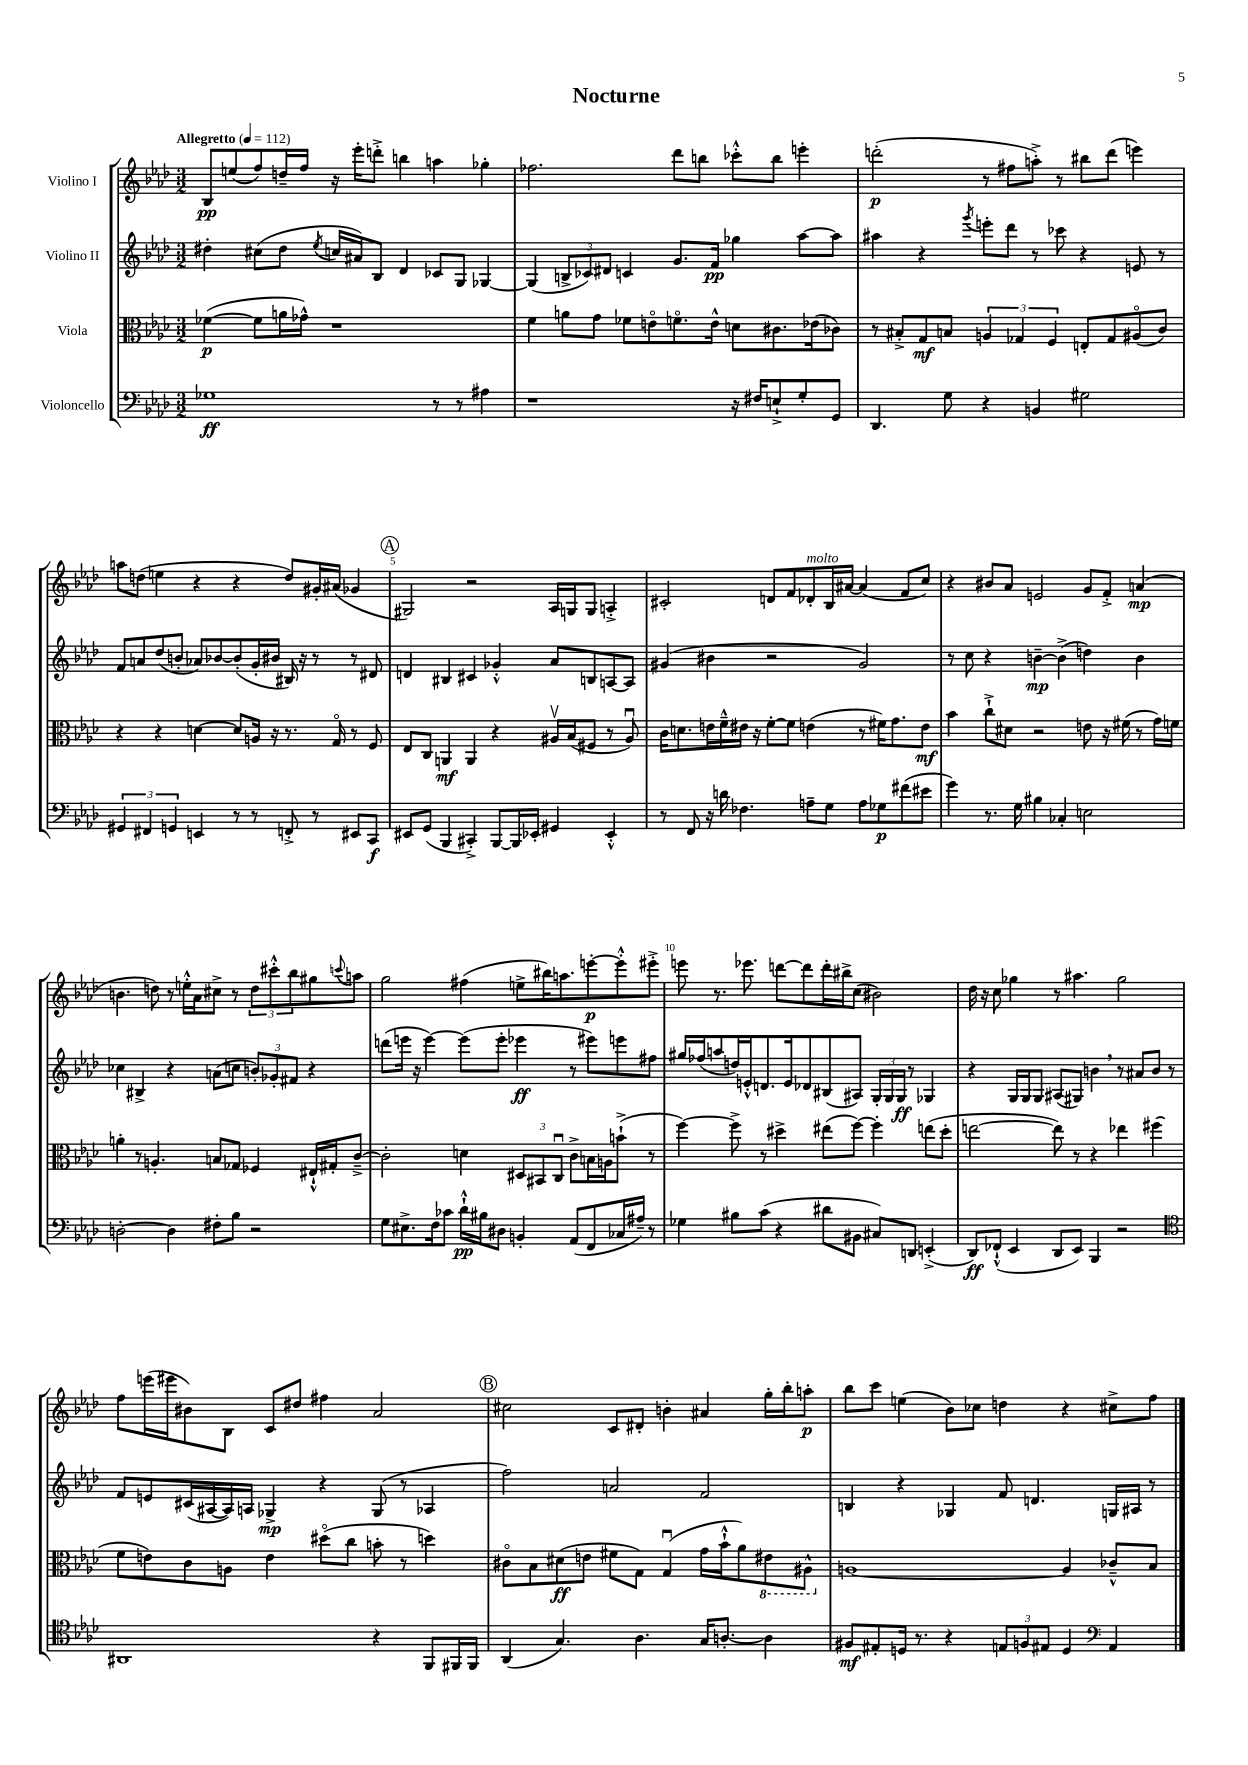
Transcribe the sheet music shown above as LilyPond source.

\header { title = "Nocturne" }
<<
\new StaffGroup <<
\new Staff = "s0" \with { instrumentName = "Violino I" } {
    \clef treble \key aes \major \numericTimeSignature \time 3/2 \tempo "Allegretto" 4 = 112
    bes8\pp e''8( f''8) d''16-- f''16 r16 ees'''16-. d'''8-.-> b''4 a''4 ges''4-. |
    fes''2. des'''8 b''8 ces'''8-.-^ b''8 e'''4-. |
    d'''2-.\p( r8 fis''8 a''8-.->) r8 bis''8 d'''8( e'''4) |
    a''8 d''8( e''4 r4 r4 d''8) gis'16-. ais'16( ges'4 |
    \mark \markup { \circle "A" } gis2) r2 aes16 g16 g8 a4-.-> |
    cis'2-. d'8 f'8 des'8-.^\markup { \italic "molto" } bes16 ais'16~ ais'4( f'8 c''8) |
    r4 bis'8 aes'8 e'2 g'8 f'8-.-> a'4\mp( |
    b'4. d''8) r8 e''16-.-^ aes'16 cis''8-> r8 \tuplet 3/2 { d''8 cis'''8-.-^ bes''8 } gis''8 \appoggiatura { c'''8 } a''8 |
    g''2 fis''4( e''8-> bis''16) a''8. e'''8~-.\p e'''8-.-^ eis'''8-.-> |
    e'''8 r8. ees'''8. d'''8~ d'''8 d'''16-. bis''16-> c''8( bis'2) |
    des''16 r16 c''8 ges''4 r8 ais''4. ges''2 |
    f''8 e'''16( eis'''16 bis'8) bes8 c'8 dis''8 fis''4 aes'2 |
    \mark \markup { \circle "B" } cis''2 c'8 dis'8-. b'4-. ais'4 g''16-. bes''16-. a''8-.\p |
    bes''8 c'''8 e''4( bes'8) ces''8 d''4 r4 cis''8-> f''8 \bar "|." |
}
\new Staff = "s1" \with { instrumentName = "Violino II" } {
    \clef treble \key aes \major \numericTimeSignature \time 3/2
    dis''4-. cis''8( dis''8 \acciaccatura { ees''8 } c''16 ais'16) bes8 des'4 ces'8 g8 ges4~ |
    ges4( \tuplet 3/2 { b8-> ces'8) dis'8 } c'4 g'8. f'16\pp ges''4 aes''8~ aes''8 |
    ais''4 r4 \acciaccatura { g'''8 } e'''8-. des'''8 r8 ces'''8 r4 e'8 r8 |
    f'8 a'8 des''8( b'8-. aes'8) bes'8~ bes'8-.( g'16-. bis'16 bis16) r16 r8 r8 dis'8 |
    \mark \markup { \circle "A" } d'4 bis4 cis'4 ges'4-.-^ aes'8 b8 a8~ a8 |
    gis'4( bis'4 r2 gis'2) |
    r8 c''8 r4 b'4~--\mp b'4->( d''4) b'4 |
    ces''4 bis4-> r4 a'8( c''8 \tuplet 3/2 { b'8-.) ges'8-. fis'8 } r4 |
    d'''8( e'''16 r16 e'''4~) e'''8( e'''8-. ees'''4\ff r8 eis'''8) e'''8 fis''8 |
    gis''16 fes''16( a''8 d''16) e'16-.-^ d'8. e'16 des'8 bis8( ais8) \tuplet 3/2 { g16-. g16 g16\ff } r8 ges4 |
    r4 g16 g16 g8 ais8( gis8) b'4 \breathe r8 ais'8 b'8 r8 |
    f'8 e'8 cis'16( ais16~ ais16) a16 ges4->\mp r4 ges8( r8 aes4 |
    \mark \markup { \circle "B" } f''2) a'2 f'2 |
    b4 r4 ges4 f'8 d'4. g16 ais16 r8 \bar "|." |
}
\new Staff = "s2" \with { instrumentName = "Viola" } {
    \clef alto \key aes \major \numericTimeSignature \time 3/2
    fes'4~\p( fes'8 a'16 ges'16-^) r1 |
    f'4 a'8 g'8 fes'8 e'8\flageolet f'8.\flageolet e'16-^ d'8 cis'8. ees'16( ces'8) |
    r8 bis8-.-> g8\mf b8 \tuplet 3/2 { a4 ges4 f4 } e8-. ges8 ais8\flageolet( c'8) |
    r4 r4 d'4~ d'8 a16 r16 r8. g16\flageolet r8 f8 |
    \mark \markup { \circle "A" } ees8 c8 a,4\mf a,4 r4 ais16\upbow bes16( fis8 r8 ais8\downbow) |
    c'16 d'8. e'16 f'16---^ eis'16 r16 f'8~-. f'8 e'4( r8 fis'16) g'8. e'8\mf |
    bes'4 c''8-!-> dis'8 r2 e'8 r16 fis'16( r8 g'16) f'16 |
    a'4-. r8 a4.-. b8 ges8 fes4 eis16-!-^ gis16-. c'8~---> |
    c'2-. d'4 \tuplet 3/2 { dis8 bis,8 c8\downbow } c'8-> b16 a16 b'8-!->( r8 |
    f''4~) f''8-> r8 dis''4-> eis''8( f''8~) f''4-. e''8( dis''8-. |
    e''2~ e''8) r8 r4 ees''4 fis''4( |
    f'8 e'8) c'8 a8 e'4 dis''8\flageolet( c''8 b'8-. r8 d''4) |
    \mark \markup { \circle "B" } cis'8\flageolet bes8 dis'8\ff( e'8 fis'8 g8) g4\downbow( g'16 bes'16-!-^ aes'8) \ottava #-1 eis8 ais,8-^ \ottava #0 |
    a1~ a4 ces'8---^ bes8 \bar "|." |
}
\new Staff = "s3" \with { instrumentName = "Violoncello" } {
    \clef bass \key aes \major \numericTimeSignature \time 3/2
    ges1\ff r8 r8 ais4 |
    r1 r16 fis16 e8-!-> g8-. g,8 |
    des,4. g8 r4 b,4 gis2 |
    \tuplet 3/2 { gis,4 fis,4 g,4 } e,4 r8 r8 f,8-.-> r8 eis,8 c,8\f |
    \mark \markup { \circle "A" } eis,8 g,8( bes,,4 cis,4-.->) bes,,8~ bes,,16 ees,16-. gis,4 ees,4-.-^ |
    r8 f,8 r16 d'16 fes4. a8-- g8 a8 ges8\p fis'8( eis'8 |
    g'4) r8. g16 bis4 ces4-. e2 |
    d2~-. d4 fis8-. bes8 r2 |
    g8 eis8.-> f16 ces'8 des'16-!-^\pp bis16 dis8 b,4-. aes,8( f,8 ces16 ais16--) r8 |
    ges4 bis8 c'8( r4 dis'8 bis,8 cis8) d,8 e,4-.->( |
    des,8\ff) fes,8-!-^( ees,4 des,8 ees,8) bes,,4 r2 |
    \clef tenor ais,1 r4 f,8 fis,16 fis,16 |
    \mark \markup { \circle "B" } aes,4( g4.) aes4. g16 a8.~-. a4 |
    fis8\mf eis8-. d16 r8. r4 \tuplet 3/2 { e8 f8 eis8 } d4 \clef bass aes,4 \bar "|." |
}
>>
>>
\layout { \context { \Score \override BarNumber.break-visibility = ##(#f #t #t) barNumberVisibility = #(every-nth-bar-number-visible 5) } }
